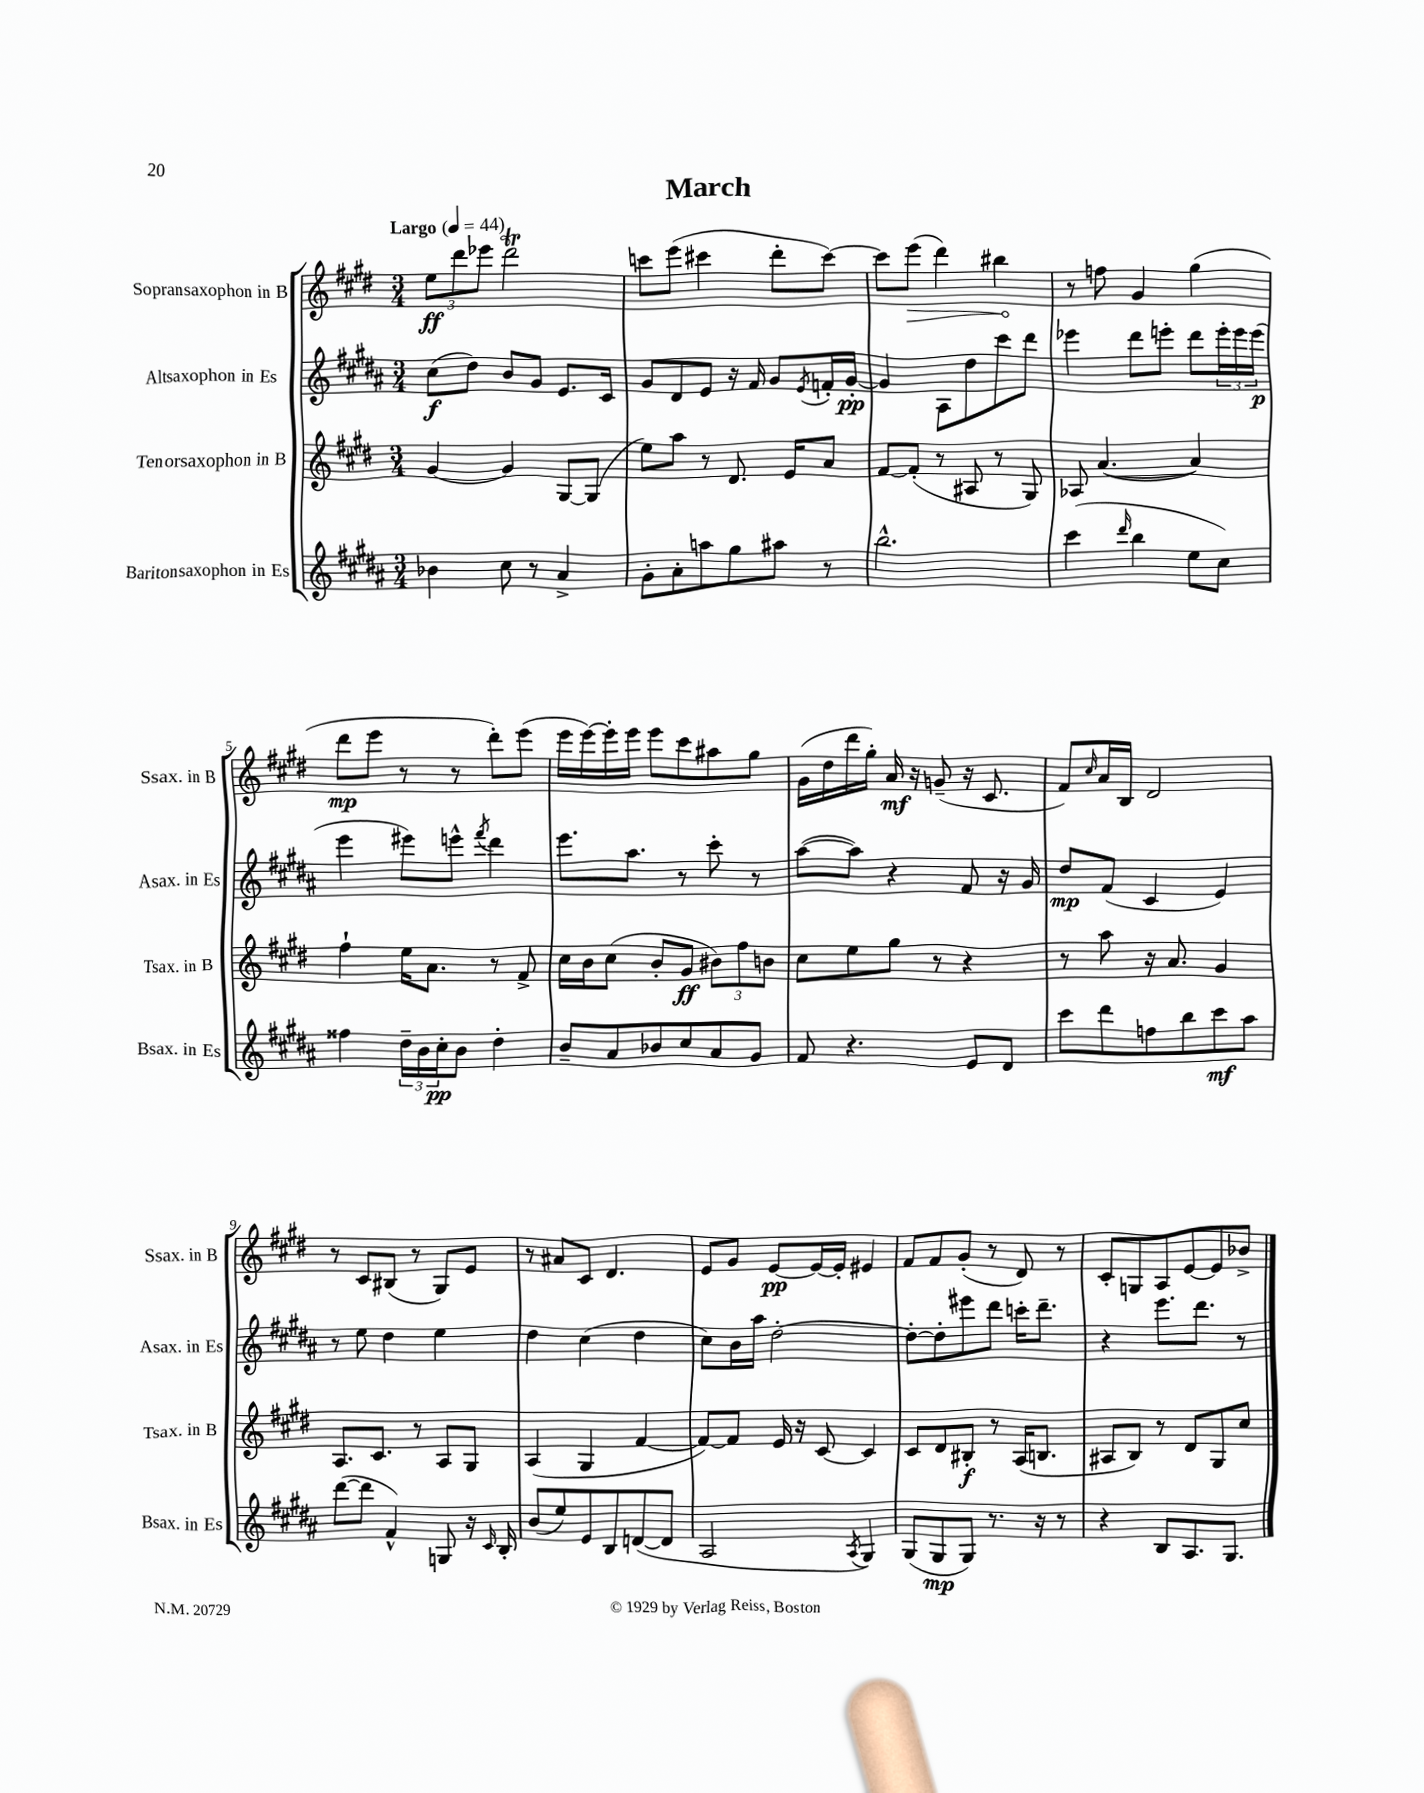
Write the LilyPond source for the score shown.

\header { title = "March" }
<<
\new StaffGroup <<
\new Staff = "s0" \with { instrumentName = "Sopransaxophon in B" shortInstrumentName = "Ssax. in B" } {
    \clef treble \key e \major \numericTimeSignature \time 3/4 \tempo "Largo" 4 = 44
    \tuplet 3/2 { e''8\ff dis'''8 ees'''8 } dis'''2\trill |
    c'''8 e'''8( cis'''4 dis'''8-. cis'''8~) |
    cis'''8 \once \override Hairpin.circled-tip = ##t e'''8\>( dis'''4) bis''4\! |
    r8 f''8 gis'4 gis''4( |
    dis'''8\mp e'''8 r8 r8 dis'''8-.) e'''8( |
    e'''16 e'''16~) e'''16-. e'''16 e'''8 cis'''8 ais''8 gis''8 |
    gis'16( dis''16 dis'''16 gis''16-.) a'16\mf r16 g'8--( r16 cis'8. |
    fis'8) \grace { cis''16 } a'16 b16 dis'2 |
    r8 cis'8 bis8( r8 gis8) e'8 |
    r8 ais'8 cis'8 dis'4. |
    e'8 gis'8 e'8~\pp e'16~ e'16-. eis'4 |
    fis'8 fis'8 gis'8-.( r8 dis'8) r8 |
    cis'8-. g8 a8 e'8~ e'8 bes'8-> \bar "|." |
}
\new Staff = "s1" \with { instrumentName = "Altsaxophon in Es" shortInstrumentName = "Asax. in Es" } {
    \clef treble \key b \major \numericTimeSignature \time 3/4
    cis''8\f( dis''8) b'8 gis'8 e'8. cis'16 |
    gis'8 dis'8 e'8 r16 fis'16 gis'8 \acciaccatura { e'8 } f'16-. gis'16~-.\pp |
    gis'4 ais8 dis''8 cis'''8 dis'''8 |
    ees'''4 dis'''8 e'''8-. dis'''8 \tuplet 3/2 { e'''16-. e'''16 e'''16\p( } |
    e'''4 eis'''8) e'''8-^ \acciaccatura { fis'''8 } dis'''4 |
    e'''8. ais''8. r8 cis'''8-. r8 |
    ais''8~( ais''8) r4 fis'8 r16 gis'16 |
    dis''8\mp fis'8( cis'4 e'4) |
    r8 e''8 dis''4 e''4 |
    dis''4 cis''4( dis''4 |
    cis''8) b'16 ais''16 dis''2~-. |
    dis''8~-. dis''8-. eis'''8 dis'''8 c'''16-. dis'''8.-- |
    r4 e'''8. dis'''8. r8 \bar "|." |
}
\new Staff = "s2" \with { instrumentName = "Tenorsaxophon in B" shortInstrumentName = "Tsax. in B" } {
    \clef treble \key e \major \numericTimeSignature \time 3/4
    gis'4~ gis'4 gis8~ gis8( |
    e''8) a''8 r8 dis'8. e'16 a'8 |
    fis'8~ fis'8-.( r8 ais8 r8 gis8) |
    aes8 a'4.~( a'4) |
    fis''4-! e''16 a'8. r8 fis'8-> |
    cis''16 b'16 cis''8( b'8-. gis'8\ff \tuplet 3/2 { bis'8) fis''8 b'8 } |
    cis''8 e''8 gis''8 r8 r4 |
    r8 a''8 r16 a'8. gis'4 |
    a8. cis'8. r8 a8 gis8 |
    a4( gis4 fis'4~ |
    fis'8~) fis'8 e'16 r16 cis'8~ cis'4 |
    cis'8 dis'8 bis8-.\f r8 a16( b8. |
    ais8 b8) r8 dis'8 gis8 cis''8 \bar "|." |
}
\new Staff = "s3" \with { instrumentName = "Baritonsaxophon in Es" shortInstrumentName = "Bsax. in Es" } {
    \clef treble \key b \major \numericTimeSignature \time 3/4
    bes'4 cis''8 r8 ais'4-> |
    gis'8-. ais'8-. a''8 gis''8 ais''8 r8 |
    b''2.-^ |
    cis'''4( \grace { dis'''16 } b''4 e''8 cis''8) |
    fisis''4 \tuplet 3/2 { dis''16-- b'16 cis''16-.\pp } b'8 dis''4-. |
    b'8-- ais'8 bes'8 cis''8 ais'8 gis'8 |
    fis'8 r4. e'8 dis'8 |
    cis'''8 dis'''8 f''8 b''8 cis'''8\mf ais''8 |
    dis'''8~( dis'''8 fis'4-^) g8 r16 \grace { cis'16 } b16-. |
    b'8( e''8) e'8 b8 d'8~( d'8 |
    ais2 \acciaccatura { ais8 } gis4) |
    gis8( gis8\mp gis8) r8. r16 r8 |
    r4 b8 ais8. gis8. \bar "|." |
}
>>
>>
